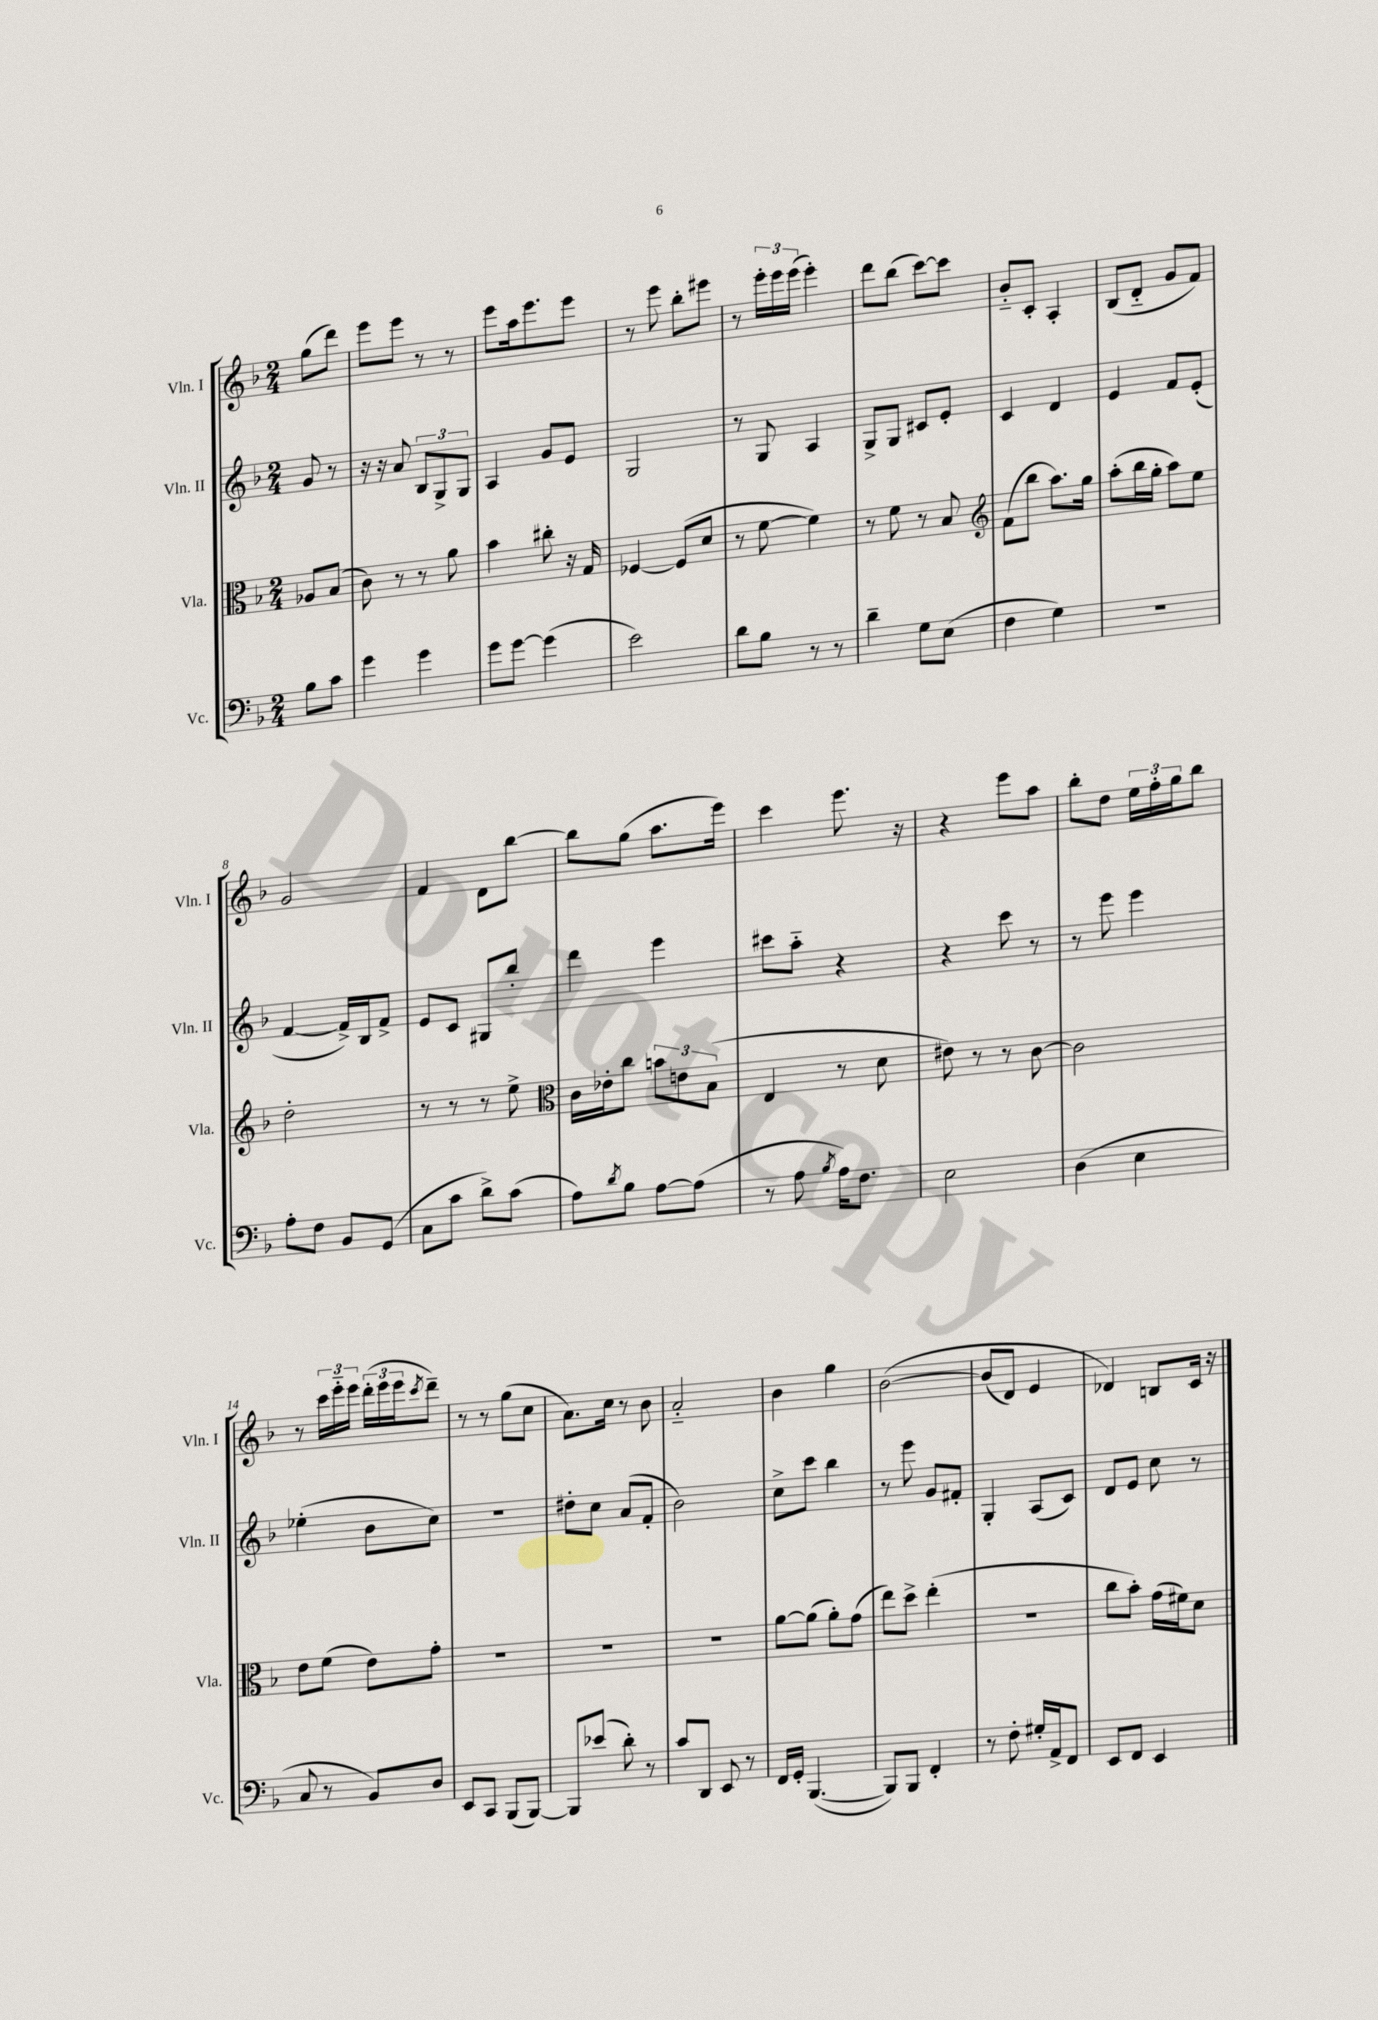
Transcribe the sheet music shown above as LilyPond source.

<<
\new StaffGroup <<
\new Staff = "s0" \with { instrumentName = "Vln. I" shortInstrumentName = "Vln. I" } {
    \clef treble \key f \major \numericTimeSignature \time 2/4 \partial 4
    g''8( d'''8) |
    e'''8 e'''8 r8 r8 |
    e'''8 a''16 e'''8. e'''8 |
    r8 e'''8 bes''8-. eis'''8 |
    r8 \tuplet 3/2 { e'''16-. e'''16 e'''16( } e'''4-.) |
    d'''8 bes''8( c'''8~) c'''8 |
    bes'8-_ c'8-. a4-. |
    bes8( d'8-_ g'8 f'8) |
    g'2 |
    f'4 d'8 bes''8~ |
    bes''8 g''8( a''8. e'''16) |
    c'''4 e'''8. r16 |
    r4 e'''8 a''8 |
    bes''8-. d''8 \tuplet 3/2 { e''16 f''16-. g''16 } bes''8 |
    r8 \tuplet 3/2 { c'''16 e'''16-_ e'''16 } \tuplet 3/2 { d'''16-.( e'''16 e'''16 } \acciaccatura { c'''8 } d'''8--) |
    r8 r8 g''8( c''8 |
    a'8.) c''16 r8 bes'8 |
    a'2-_ |
    bes'4 g''4 |
    bes'2~\( |
    bes'8( d'8) e'4 |
    des'4\) b8 c'16 r16 \bar "|." |
}
\new Staff = "s1" \with { instrumentName = "Vln. II" shortInstrumentName = "Vln. II" } {
    \clef treble \key f \major \numericTimeSignature \time 2/4 \partial 4
    g'8 r8 |
    r16 r16 a'8 \tuplet 3/2 { bes8 g8-> g8 } |
    a4 g'8 e'8 |
    g2 |
    r8 g8 a4 |
    g8-> g8 cis'8 e'8-. |
    c'4 d'4 |
    e'4 f'8 e'8-.( |
    f'4~ f'16->) bes16 f'8-> |
    e'8 c'8 gis8 bes''8-. |
    d'''4 e'''4 |
    cis'''8 a''8-_ r4 |
    r4 c'''8 r8 |
    r8 e'''8 e'''4 |
    ees''4-.( bes'8 c''8) |
    r2 |
    dis''8-. c''8 a'8( f'8-. |
    bes'2) |
    c''8-> c'''8 bes''4 |
    r8 e'''8 g'8 fis'8-. |
    g4-. a8( c'8) |
    d'8 e'8 c''8 r8 \bar "|." |
}
\new Staff = "s2" \with { instrumentName = "Vla." shortInstrumentName = "Vla." } {
    \clef alto \key f \major \numericTimeSignature \time 2/4 \partial 4
    aes8 bes8( |
    c'8) r8 r8 a'8 |
    bes'4 cis''8-. r16 g16 |
    fes4~ fes8( d'8 |
    r8 f'8~ f'4) |
    r8 f'8 r8 bes8 |
    \clef treble f'8( bes''8 a''8.) g''16 |
    a''8-.( bes''16 g''16-. a''8) e''8 |
    d''2-. |
    r8 r8 r8 e''8-> |
    \clef alto c'16 ees'16-. c''8 \tuplet 3/2 { b'8 e'8 bes8( } |
    e4 r8 d'8 |
    eis'8) r8 r8 c'8~ |
    c'2 |
    e'8 f'8( e'8) g'8-. |
    R2 |
    R2 |
    R2 |
    a'8~ a'8( a'8-.) g'8( |
    e''8) d''8-> e''4-.( |
    r2 |
    c''8 bes'8-.) g'16( fis'16) d'8 \bar "|." |
}
\new Staff = "s3" \with { instrumentName = "Vc." shortInstrumentName = "Vc." } {
    \clef bass \key f \major \numericTimeSignature \time 2/4 \partial 4
    bes8 c'8 |
    g'4 g'4 |
    g'8 g'8~ g'4( |
    e'2) |
    d'8 bes8 r8 r8 |
    d'4-- g8 e8( |
    f4 g4) |
    r2 |
    a8-. f8 bes,8 g,8( |
    c8 c'8 d'8->) c'8( |
    a8) \acciaccatura { d'8 } bes8 a8~ a8( |
    r8 a8 \acciaccatura { bes8 } a16) f8. |
    e2 |
    d4( e4 |
    c8 r8 bes,8) d8 |
    e,8 c,8 bes,,8( bes,,8~) |
    bes,,8 ees'8( d'8-.) r8 |
    c'8 d,8 e,8 r8 |
    f,16 g,16-. bes,,4.~( |
    bes,,8) bes,,8 f,4-. |
    r8 f8-. gis16-. a,16-> f,8 |
    e,8 f,8 e,4 \bar "|." |
}
>>
>>
